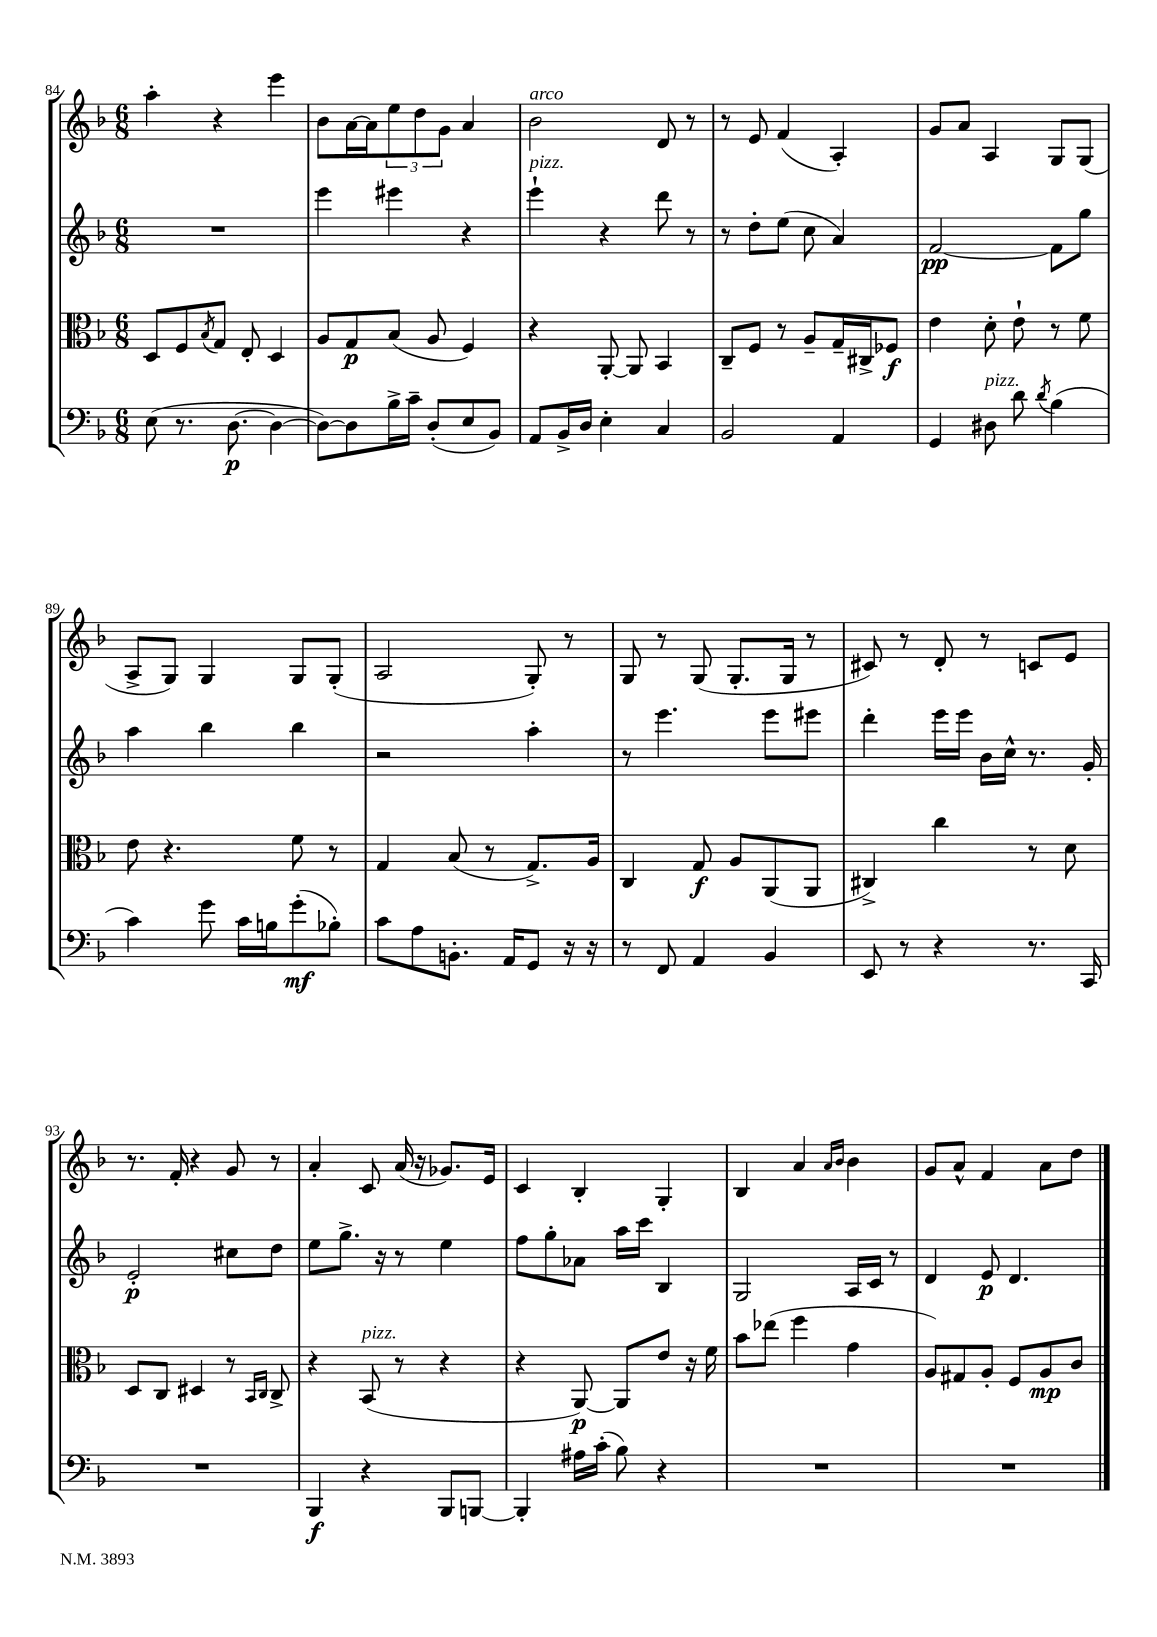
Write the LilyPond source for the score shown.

<<
\new StaffGroup <<
\new Staff = "s0" {
    \clef treble \key f \major \numericTimeSignature \time 6/8
    a''4-. r4 e'''4 |
    bes'8 a'16~ a'16 \tuplet 3/2 { e''8 d''8 g'8 } a'4 |
    bes'2^\markup { \italic "arco" } d'8 r8 |
    r8 e'8 f'4( a4-.) |
    g'8 a'8 a4 g8 g8( |
    a8-> g8) g4 g8 g8-.( |
    a2 g8-.) r8 |
    g8 r8 g8( g8.-. g16 r8 |
    cis'8) r8 d'8-. r8 c'8 e'8 |
    r8. f'16-. r4 g'8 r8 |
    a'4-. c'8 a'16( r16 ges'8.) e'16 |
    c'4 bes4-. g4-. |
    bes4 a'4 \grace { a'16 bes'16 } bes'4 |
    g'8 a'8-^ f'4 a'8 d''8 \bar "|." |
}
\new Staff = "s1" {
    \clef treble \key f \major \numericTimeSignature \time 6/8
    R2. |
    e'''4 eis'''4 r4 |
    e'''4-!^\markup { \italic "pizz." } r4 d'''8 r8 |
    r8 d''8-. e''8( c''8 a'4) |
    f'2~\pp f'8 g''8 |
    a''4 bes''4 bes''4 |
    r2 a''4-. |
    r8 e'''4. e'''8 eis'''8 |
    d'''4-. e'''16 e'''16 bes'16 c''16-^ r8. g'16-. |
    e'2-.\p cis''8 d''8 |
    e''8 g''8.-> r16 r8 e''4 |
    f''8 g''8-. aes'8 a''16 c'''16 bes4 |
    g2 a16 c'16 r8 |
    d'4 e'8\p d'4. \bar "|." |
}
\new Staff = "s2" {
    \clef alto \key f \major \numericTimeSignature \time 6/8
    d8 f8 \acciaccatura { bes8 } g8 e8-. d4 |
    a8 g8\p bes8( a8 f4) |
    r4 a,8~-. a,8 bes,4 |
    c8-- f8 r8 a8-- g16-- cis16-> fes8\f |
    e'4 d'8-. e'8-! r8 f'8 |
    e'8 r4. f'8 r8 |
    g4 bes8( r8 g8.->) a16 |
    c4 g8\f a8 a,8( a,8 |
    cis4->) c''4 r8 d'8 |
    d8 c8 dis4 r8 \grace { bes,16 c16 } c8-> |
    r4 bes,8^\markup { \italic "pizz." }( r8 r4 |
    r4 a,8~\p) a,8 e'8 r16 f'16 |
    bes'8 ees''8( f''4 g'4 |
    a8) gis8 a8-. f8 a8\mp c'8 \bar "|." |
}
\new Staff = "s3" {
    \clef bass \key f \major \numericTimeSignature \time 6/8
    e8( r8. d8.~\p d4~ |
    d8~) d8 bes16-> c'16-- d8-.( e8 bes,8) |
    a,8 bes,16-> d16 e4-. c4 |
    bes,2 a,4 |
    g,4 dis8^\markup { \italic "pizz." } d'8 \acciaccatura { d'8 } bes4( |
    c'4) g'8 c'16 b16 g'8-.\mf( bes8-.) |
    c'8 a8 b,8.-. a,16 g,8 r16 r16 |
    r8 f,8 a,4 bes,4 |
    e,8 r8 r4 r8. c,16 |
    R2. |
    bes,,4\f r4 bes,,8 b,,8~ |
    b,,4-. ais16 c'16-.( bes8) r4 |
    R2. |
    R2. \bar "|." |
}
>>
>>
\layout { \context { \Score currentBarNumber = #84 } }
